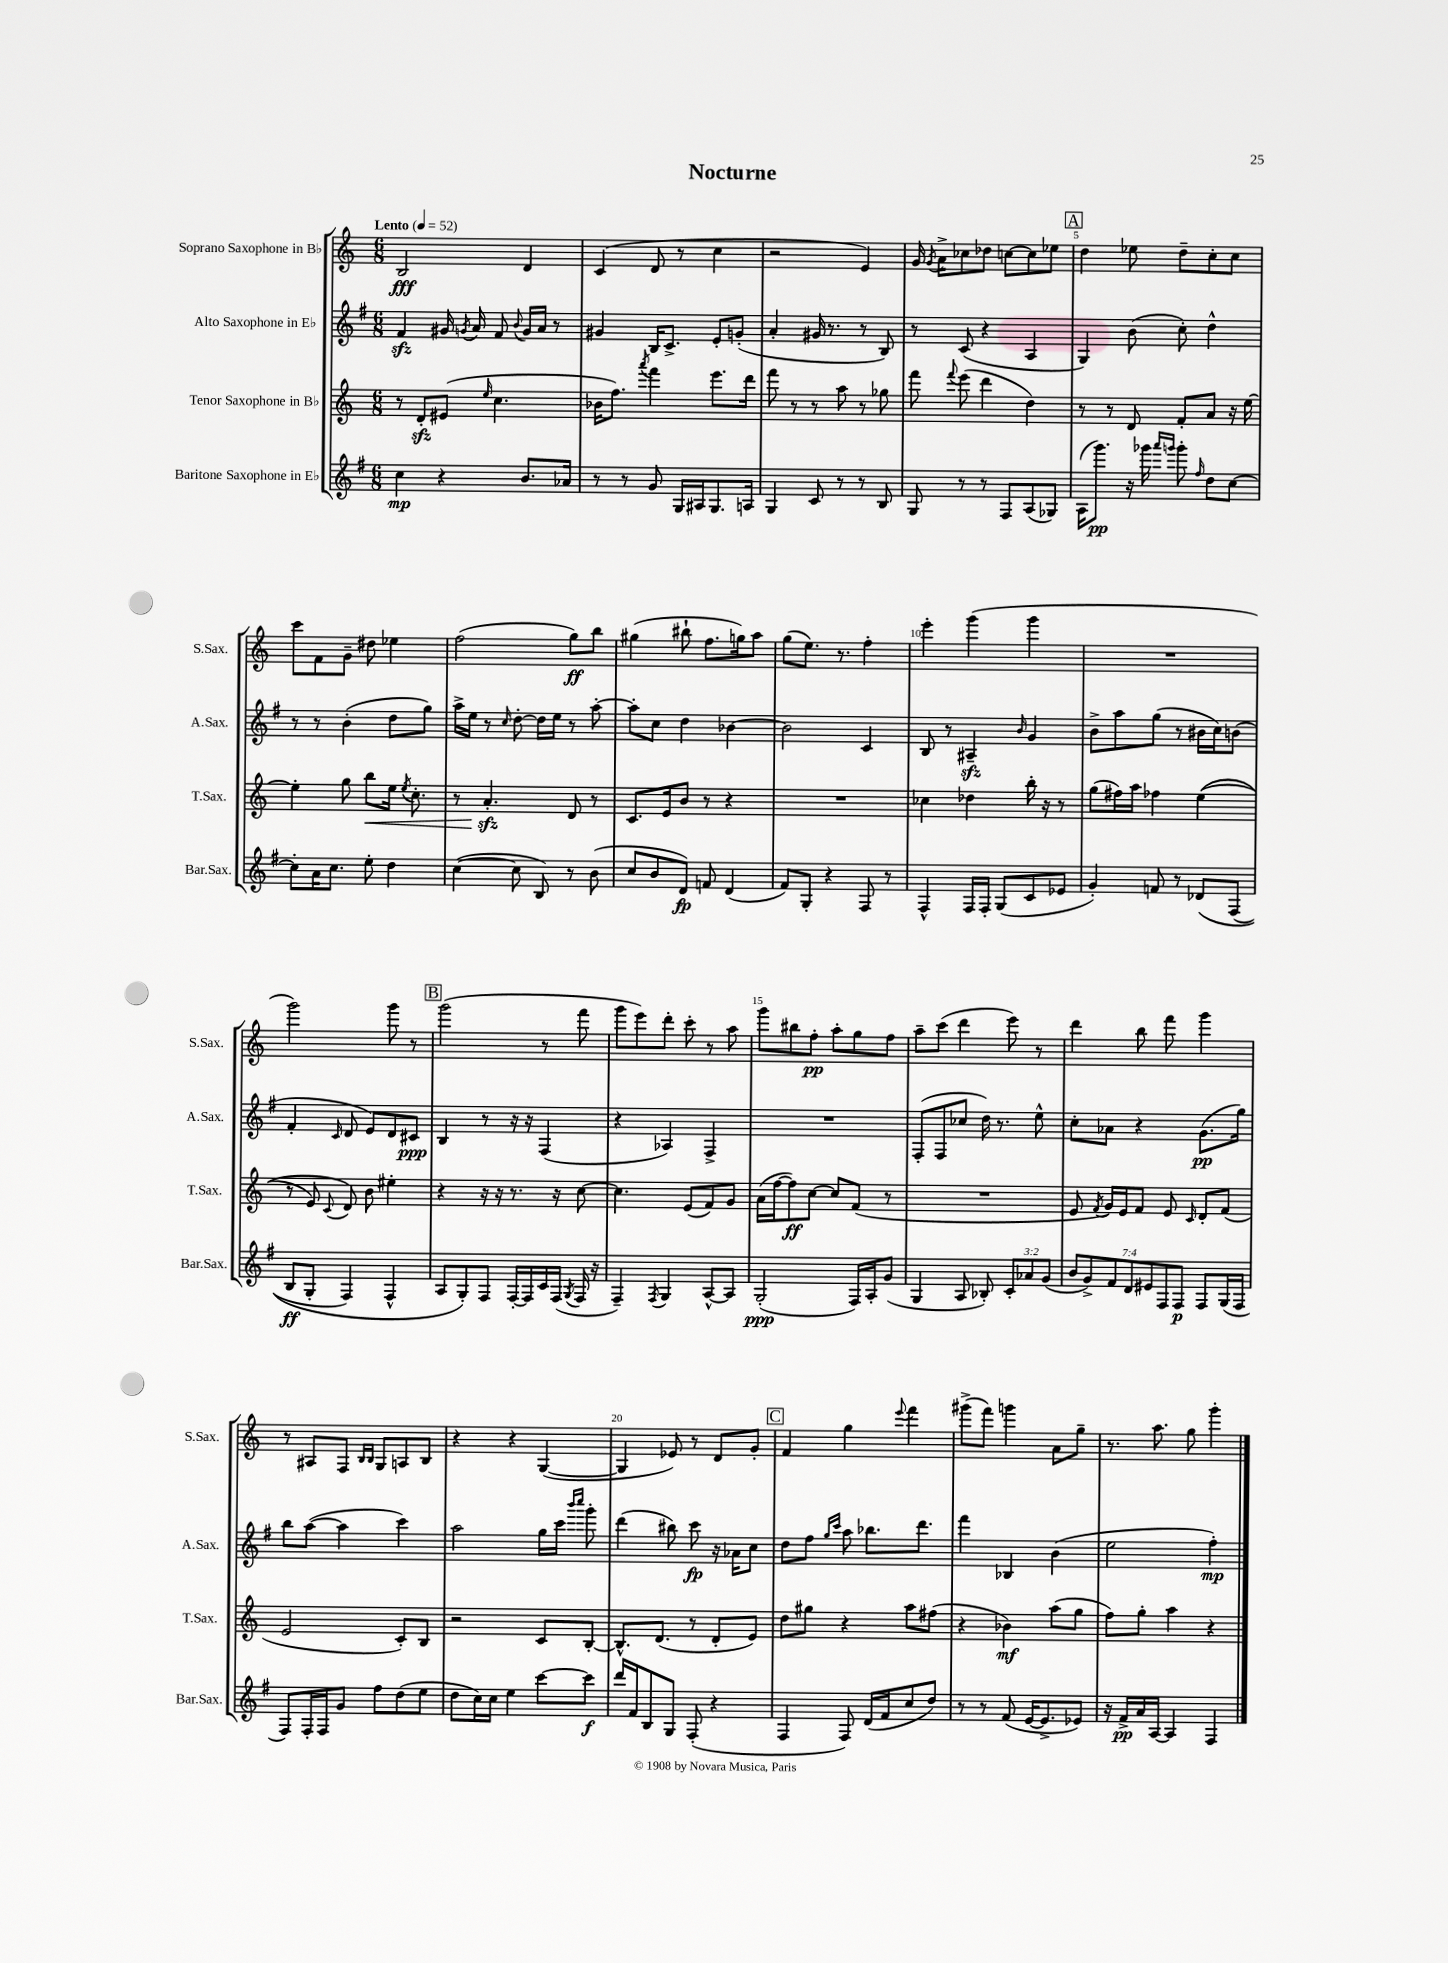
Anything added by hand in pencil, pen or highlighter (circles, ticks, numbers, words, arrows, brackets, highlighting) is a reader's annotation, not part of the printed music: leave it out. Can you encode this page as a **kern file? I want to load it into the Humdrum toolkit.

**kern	**kern	**kern	**kern
*staff4	*staff3	*staff2	*staff1
*clefG2	*clefG2	*clefG2	*clefG2
*k[f#]	*k[]	*k[f#]	*k[]
*M6/8	*M6/8	*M6/8	*M6/8
*MM52	*MM52	*MM52	*MM52
4cc	8r	4f#	2B
.	8d'	.	.
4r	(8e#	16g#	.
.	.	8qg	.
.	.	16a	.
.	16qqee	.	.
.	4.cc	8f#	.
.	.	8qqb	.
8.b	.	16g	4d
.	.	16a	.
.	.	8r	.
16a-	.	.	.
=	=	=	=
8r	16b-	4g#	(4c
.	8.ff)	.	.
8r	.	.	.
.	8qaaa	.	.
8g	4fff	16B	8d
.	.	8.c^	.
16G	.	.	8r
16A#	.	.	.
8.G	8.eee	8e'	4cc
.	.	(8g'	.
16A	16ddd	.	.
=	=	=	=
4G	8fff	4a'	2r
.	8r	.	.
8c	8r	16g#	.
.	.	8.r	.
8r	8aa	.	.
8r	8r	8r	4e)
8B	8gg-	8B)	.
=	=	=	=
8G	8fff	8r	16g
.	.	.	8qg
.	.	.	16a^
.	8qqfff	.	.
8r	(8eee	(8c	8cc-
8r	4ddd	4r	8dd-
8F#	.	.	[8cc
(8A	4dd)	4A	8cc]
8G-)	.	.	8ee-
=	=	=	=
(16A	8r	4G)	4dd
8.ggg)	.	.	.
.	8r	.	.
16r	8d	(8b	8ee-
16ggg-	.	.	.
16qqaaa	.	.	.
16qqggg	.	.	.
8ggg'	8f'	8cc')	8dd~
16qqff#	.	.	.
8dd	8a	4dd^^	8cc'
[8cc	16r	.	8cc
.	[16ee	.	.
=	=	=	=
8cc']	4ee']	8r	8ccc
16a	.	8r	8f
8.cc	.	.	.
.	8gg	(4b'	8g~
8ee'	8bb	.	8dd#
4dd	16ee	8dd	4ee-
.	8qee	.	.
.	8.cc'	.	.
.	.	8gg)	.
=	=	=	=
([4cc	8r	16aa^	(2ff
.	.	16ee	.
.	4.a'	8r	.
.	.	16qqcc	.
8cc]	.	[8dd'	.
8B)	.	16dd]	.
.	.	16ee	.
8r	8d	8r	8gg)
(8b	8r	[8aa'	8bb
=	=	=	=
8cc	8.c	8aa']	(4gg#
8b	.	8cc	.
.	16e	.	.
8d)	8b	4dd	8bb#`
8f	8r	.	8.ff
(4d	4r	[4b-	.
.	.	.	16gg)
.	.	.	8aa
=	=	=	=
8f#)	2.r	2b-]	(8gg
8G'	.	.	8.ee)
4r	.	.	.
.	.	.	8.r
8F#	.	4c	4ff'
8r	.	.	.
=	=	=	=
4F#^^	4cc-	8B	4eee'
.	.	8r	.
16F#	4dd-	4A#~	(4ggg
16F#'	.	.	.
(8G	.	.	.
.	.	16qqb	.
8c	16bb'	4g	4ggg
.	16r	.	.
8e-	8r	.	.
=	=	=	=
4g')	(8gg	8b^	2.r
.	16ff#)	8aa	.
.	16aa	.	.
8f	4ff-	(8gg	.
8r	.	8r	.
&(8d-	&((4ee	16b#	.
.	.	16cc)	.
(8F#	.	(8b	.
=	=	=	=
8B	8r	4f#'	2ggg)
8G'	8e)	.	.
.	8qqc	16qqc	.
4F#)	8d&)	8d	.
.	8b	8e)	.
4F#^^	4ee#'	8d	8ggg
.	.	8c#	8r
=	=	=	=
8A	4r	4B	(2ggg
8G'&)	.	.	.
8F#	16r	8r	.
.	16r	.	.
[16F#'	8.r	16r	.
16F#]	.	16r	.
16c	.	(4F#	8r
(16F#	16r	.	.
8qG	.	.	.
16F#	[8cc	.	8fff
16r	.	.	.
=	=	=	=
4F#~)	4.cc]	4r	8ggg
.	.	.	8eee)
8qF#	.	.	.
4G	.	4A-)	8ddd'
.	(8e	.	8ccc'
[8A^^	8f)	4F#^	8r
8A]	8g	.	8aa
=	=	=	=
(2G'	(16a	2.r	8ggg
.	[16ff	.	.
.	8ff])	.	8bb#
.	[8cc	.	8ff'
.	8cc]	.	8aa'
16F#)	(8f	.	8gg
16A'	.	.	.
(8g	8r	.	8ff
=	=	=	=
4G	2.r	(8F#'	8aa~
.	.	8F#	(8ccc
8A	.	8cc-	4ddd
8B-')	.	16dd)	.
.	.	8.r	.
12c'	.	.	8eee)
12a-	.	.	.
.	.	8ee^^	8r
(12g	.	.	.
=	=	=	=
14b	8e	8cc'	4ddd
14g^)	.	.	.
.	8qf	.	.
.	16g)	8a-	.
14f#	.	.	.
.	16e	.	.
14d	.	.	.
.	8f	4r	8bb
14e#	.	.	.
14F#	.	.	.
.	8e	.	8fff
14F#	.	.	.
.	16qqc	.	.
8F#	8d'	(8.g	4ggg
(16G	(8f	.	.
16F#	.	16gg)	.
=	=	=	=
8F#)	2e	8bb	8r
16F#'	.	([8aa	8A#
16F#	.	.	.
8g	.	4aa]	8F
.	.	.	16qqB
.	.	.	16qqB
8ff#	.	.	8G
(8dd	8c')	4ccc)	8A
8ee	8B	.	8B
=	=	=	=
8dd	2r	2aa	4r
16cc)	.	.	.
16cc	.	.	.
4ee	.	.	4r
[8ccc	8c	16gg	([4G
.	.	16ccc	.
.	.	16qqbbb	.
.	.	16qqcccc	.
8ccc]	[8B'	8ggg'	.
=	=	=	=
16ddd	8.B^^]	(4ddd	4G]
16f#	.	.	.
8B	.	.	.
.	(8.d	.	.
8G	.	8bb#)	8e-)
(8F#'	8r	8ccc	8r
4r	8d'	16r	8d
.	.	16a-	.
.	8e)	8cc	8g'
=	=	=	=
4F#	8dd	8dd	4f
.	8gg#	8ff#	.
.	.	16qqgg	.
.	.	16qqccc	.
8F#)	4r	8aa	4gg
(16d	.	8.bb-	.
16f#	.	.	.
.	.	.	8qqeee
8cc	8aa	.	4fff
.	.	8.ddd	.
8dd)	(8ff#	.	.
=	=	=	=
8r	4r	4fff#	(8ggg#^
8r	.	.	8fff)
(8f#	4b-)	4B-	4ggg
[16e	.	.	.
8.e^]	.	.	.
.	(8aa	(4b	8a
8e-)	8gg	.	8gg~
=	=	=	=
16r	8ff)	2ee	8.r
16f#^	.	.	.
16a	8gg'	.	.
[16A	.	.	8.aa
4A]	4aa	.	.
.	.	.	8gg
4F#	4r	4ff#')	4ggg'
==	==	==	==
*-	*-	*-	*-
